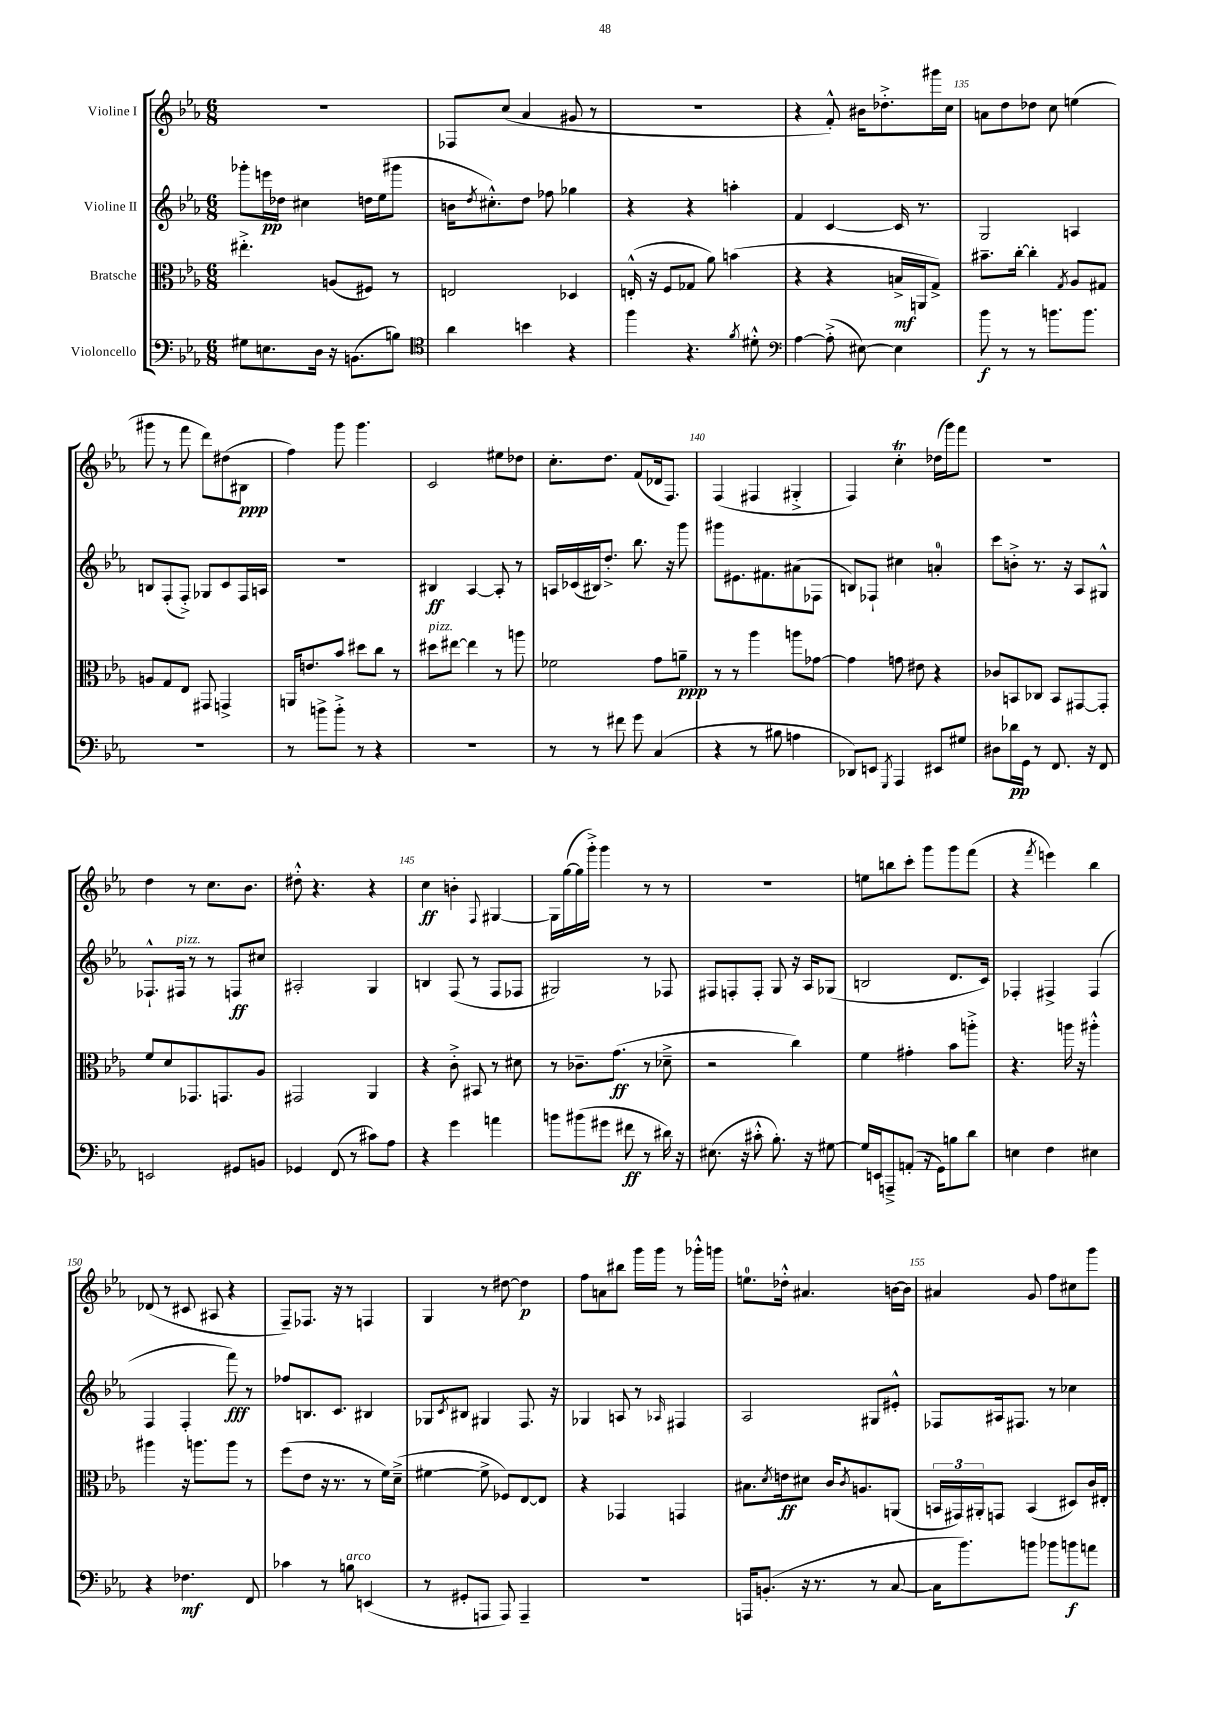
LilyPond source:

<<
\new StaffGroup <<
\new Staff = "s0" \with { instrumentName = "Violine I" } {
    \clef treble \key ees \major \numericTimeSignature \time 6/8
    R2. |
    fes8 c''8( aes'4 gis'8 r8 |
    R2. |
    r4 f'8-.-^) bis'16 des''8.-.-> gis'''16 c''16 |
    a'8 d''8 des''8 c''8 e''4( |
    gis'''8 r8 f'''8 d'''8) dis''8( bis8\ppp |
    f''4) g'''8 g'''4. |
    c'2 eis''8 des''8 |
    c''8.-. d''8. f'8( des'16 f8.) |
    f4( fis4 gis4-.-> |
    f4) c''4-.\trill des''16( g'''16) f'''8 |
    R2. |
    d''4 r8 c''8. bes'8. |
    dis''8-.-^ r4. r4 |
    c''4\ff b'4-. \appoggiatura { f8 } gis4~ |
    gis16 g''16~( g''16 g'''16-.->) g'''4 r8 r8 |
    R2. |
    e''8 b''8 c'''8-. g'''8 g'''8 f'''8( |
    r4 \acciaccatura { f'''8 } e'''4) bes''4 |
    des'8( r8 cis'8 ais8 r4 |
    f8--) fes8. r16 r8 f4 |
    g4 r8 dis''8~ dis''4\p |
    f''8 a'8 bis''8 g'''16 g'''16 r8 ges'''16-.-^ g'''16 |
    e''8.-0 des''16-.-^ ais'4. b'16~ b'16 |
    ais'4 g'8 f''8 cis''8 g'''8 \bar "|." |
}
\new Staff = "s1" \with { instrumentName = "Violine II" } {
    \clef treble \key ees \major \numericTimeSignature \time 6/8
    ges'''8-. e'''16\pp des''16 cis''4 d''16 ees''16( gis'''8 |
    b'16 \acciaccatura { d''8 } cis''8.-.-^) d''8 fes''8 ges''4 |
    r4 r4 a''4-. |
    f'4 c'4~ c'16 r8. |
    g2 a4 |
    b8 f8-.( f8-.->) ges8 c'8 f16 a16 |
    R2. |
    bis4\ff aes4~ aes8-. r8 |
    a16 ces'16( bis16) d''8.-.-> bes''8. r16 g'''8 |
    gis'''8 eis'8. fis'8. ais'8( fes8 |
    b8) fes8-! cis''4 a'4-0-. |
    c'''8 b'8-.-> r8. r16 aes8 gis8-^ |
    fes8.-!-^ fis16^\markup { \italic "pizz." } r8 r8 f8\ff cis''8 |
    ais2-. g4 |
    b4 f8( r8 f8 fes8 |
    gis2) r8 fes8 |
    fis8 f8-. f8-. g8 r16 aes16 ges8( |
    b2 d'8. c'16) |
    fes4-. fis4-> fis4( |
    f4 f4-. f'''8\fff) r8 |
    fes''8 b8. c'8. bis4 |
    ges8 \acciaccatura { c'8 } bis8 gis4 f8. r16 |
    ges4 a8 r8 \grace { aes16 } fis4 |
    aes2 gis8 eis'8-.-^ |
    fes8 ais16 fis8. r8 ces''4 \bar "|." |
}
\new Staff = "s2" \with { instrumentName = "Bratsche" } {
    \clef alto \key ees \major \numericTimeSignature \time 6/8
    eis''4.-.-> a8( fis8) r8 |
    e2 des4 |
    e16-.-^( r16 f8 ges8 aes'8) b'4( |
    r4 r4 b16->\mf a,16 g8->) |
    bis'8.-- c''16~-. c''4-. \acciaccatura { g8 } aes8 gis8 |
    a8 g8 ees8 gis,8 g,4-> |
    a,16 e'8. bes'8 dis''8 c''8 r8 |
    dis''8^\markup { \italic "pizz." } eis''8~ eis''4 r8 a''8 |
    fes'2 g'8 a'8--\ppp |
    r8 r8 aes''4 a''8 ges'8~ |
    ges'4 g'8 eis'8 r4 |
    ces'8 b,8 ces8 b,8 gis,8~ gis,8-. |
    f'8 d'8 ges,8. g,8. aes8 |
    gis,2 aes,4 |
    r4 c'8-.-> bis,8 r8 dis'8 |
    r8 ces'8.-- g'8.\ff( r8 des'8---> |
    r2 c''4) |
    f'4 gis'4-. bes'8 a''8-.-> |
    r4. a''16 r16 ais''4-.-^ |
    ais''4 r16 a''8. a''8 r8 |
    f''8( ees'8 r16 r8. r8 f'16) d'16--->( |
    fis'4~ fis'8-> fes8) ees8~ ees8 |
    r4 ges,4 g,4 |
    bis8. \acciaccatura { d'8 } e'16\ff dis'8 c'16 \acciaccatura { c'8 } a8. a,8( |
    \tuplet 3/2 { b,16 gis,16) ais,16-. } g,8 b,4( dis8) c'16 eis16-. \bar "|." |
}
\new Staff = "s3" \with { instrumentName = "Violoncello" } {
    \clef bass \key ees \major \numericTimeSignature \time 6/8
    gis8 e8. d16 r16 b,8.( b8) |
    \clef tenor aes'4 b'4 r4 |
    f''4 r4. \acciaccatura { f'8 } dis'8-.-^ |
    \clef bass aes4~ aes8-.->( eis8~) eis4 |
    bes'8\f r8 r8 b'8. b'8. |
    R2. |
    r8 b'8-> b'8-.-> r8 r4 |
    R2. |
    r8 r8 fis'8 g'8 c4( |
    r4 r8 bis8 a4 |
    des,8) e,8 \acciaccatura { g,,8 } aes,,4 eis,8 gis8 |
    dis8 des'16\pp g,16 r8 f,8. r16 f,8 |
    e,2 gis,8 b,8 |
    ges,4 f,8( r8 cis'8) aes8 |
    r4 g'4 a'4 |
    b'8 bis'8( gis'8 fis'8\ff r8 dis'16) r16 |
    eis8.( r16 cis'8-.-^ bes8.-.) r16 gis8~ |
    gis16 e,16 a,,8---> a,8-.( r16 g,16) b8 d'8 |
    e4 f4 eis4 |
    r4 fes4.\mf f,8 |
    ces'4 r8 b8^\markup { \italic "arco" } e,4( |
    r8 gis,8-. a,,8 a,,8) a,,4-- |
    R2. |
    a,,16 b,8.-.( r16 r8. r8 c8~ |
    c16 bes'8.) b'8 bes'8 b'8\f a'8 \bar "|." |
}
>>
>>
\layout { \context { \Score currentBarNumber = #131 \override BarNumber.break-visibility = ##(#f #t #t) barNumberVisibility = #(every-nth-bar-number-visible 5) } }
